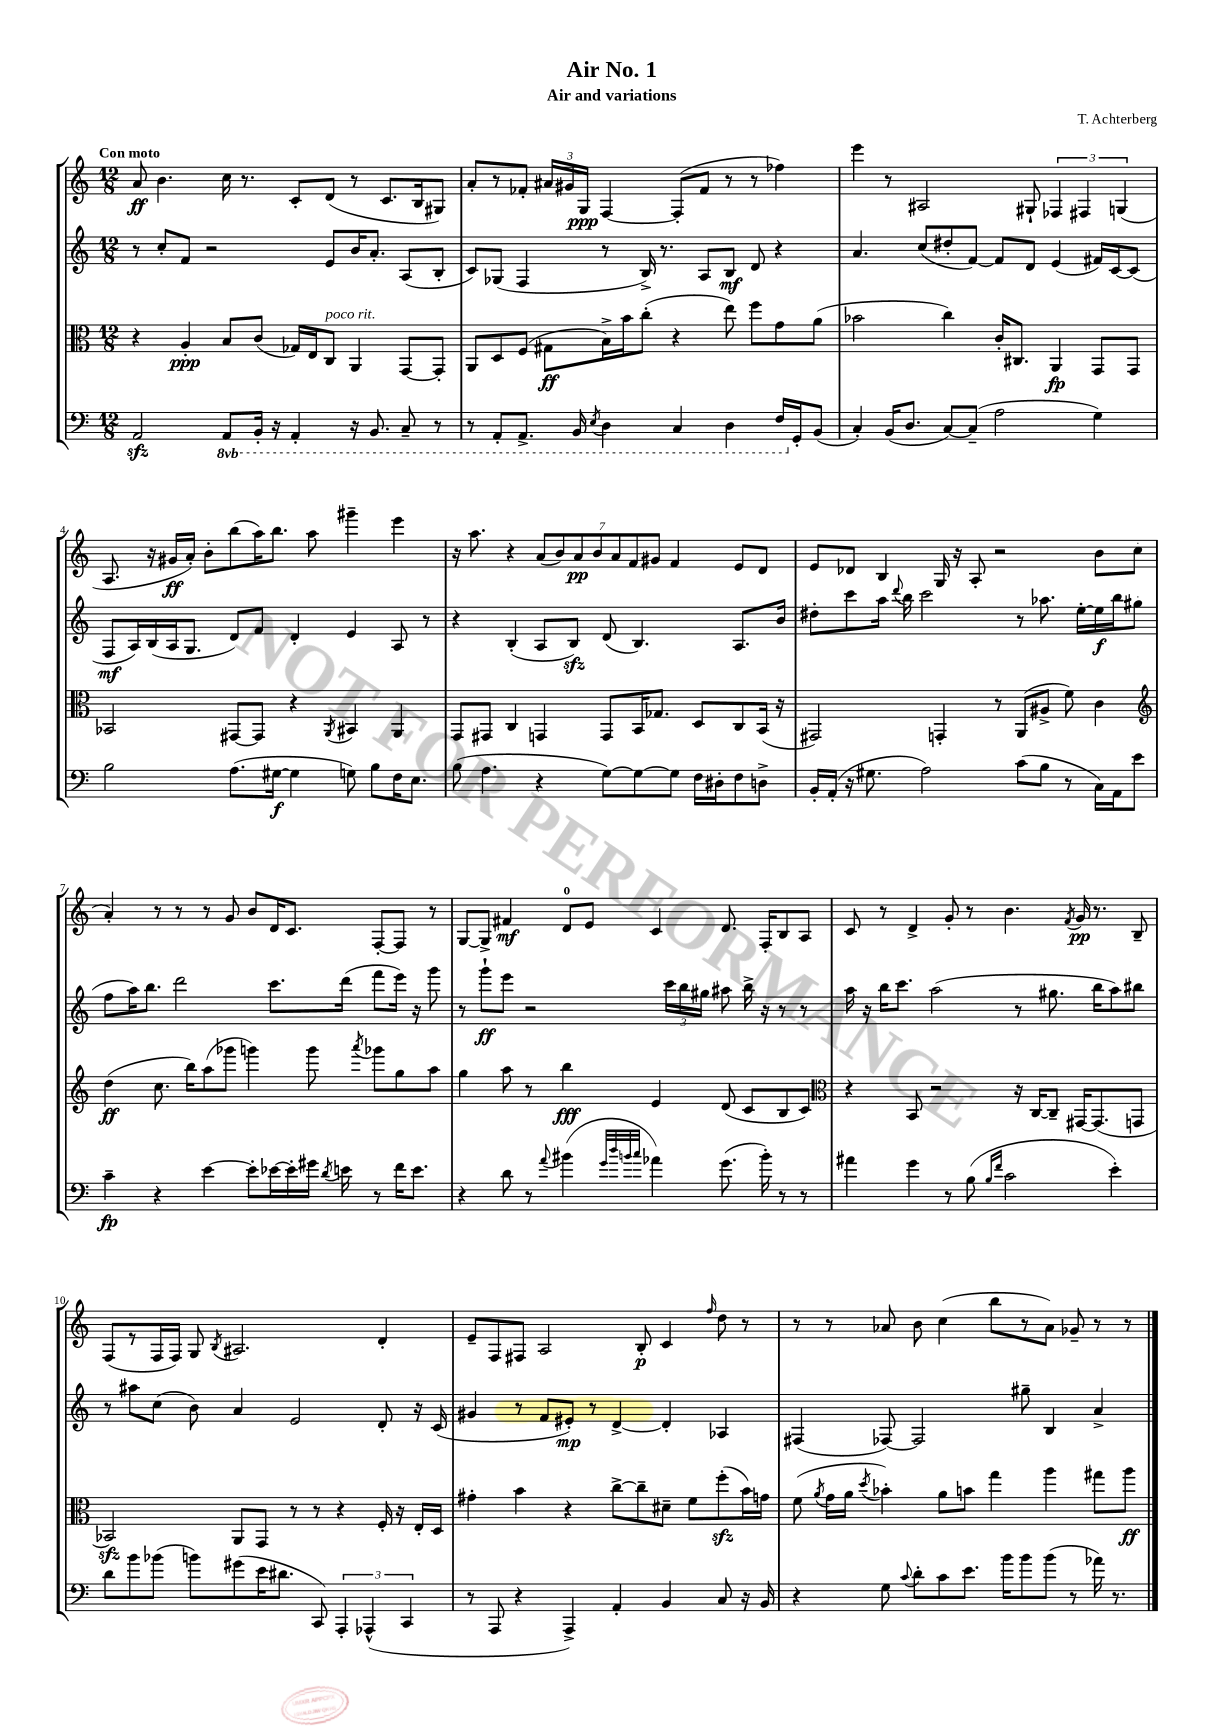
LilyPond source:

\header { title = "Air No. 1" composer = "T. Achterberg" subtitle = "Air and variations" }
<<
\new StaffGroup <<
\new Staff = "s0" {
    \clef treble \key c \major \numericTimeSignature \time 12/8 \tempo "Con moto"
    \autoBeamOff a'8\ff b'4. c''16 r8. c'8[-. d'8]( r8 c'8.[ b16 gis8]) |
    a'8[-. r8 fes'8]-. \tuplet 3/2 { ais'16[ gis'16 g16]\ppp } f4~ f8[-.( fes'8] r8 r8 fes''4) |
    e'''4 r8 ais2 gis8-! \tuplet 3/2 { fes4 fis4 g4( } |
    a8. r16 gis'16[\ff a'16]-.) b'8[-. b''8( a''16) b''8.] a''8 gis'''4-- e'''4 |
    r16 a''8. r4 \tuplet 7/4 { a'8[( b'8) a'8\pp b'8 a'8 f'8 gis'8] } f'4 e'8[ d'8] |
    e'8[ des'8] b4 g16 r16 a8-. r2 b'8[ c''8]( |
    a'4-.) r8 r8 r8 g'8 b'8[ d'16 c'8.] f8[~-. f8] r8 |
    g8[~ g8]-> fis'4\mf d'8[-0 e'8] c'4 d'8. f16[-. b8 a8] |
    c'8 r8 d'4-> g'8-. r8 b'4. \acciaccatura { f'8 } g'16\pp r8. b8-- |
    f8[( r8 f16 f16]) g8 \acciaccatura { b8 } ais2. d'4-. |
    e'8[-- f8 fis8] a2 b8-.\p c'4 \grace { f''16 } d''8 r8 |
    r8 r8 aes'8 b'8 c''4( b''8[ r8 aes'8]) ges'8-- r8 r8 \bar "|." |
}
\new Staff = "s1" {
    \clef treble \key c \major \numericTimeSignature \time 12/8
    \autoBeamOff r8 c''8[-. f'8] r2 e'8[ b'16 a'8.]-. a8[( b8]-. |
    c'8[) ges8]( f4 r8 b16->) r8. a8[ b8]\mf d'8 r4 |
    a'4. c''8[( dis''8-. f'8]~) f'8[ d'8] e'4( fis'16[) c'16~ c'8]( |
    f8[\mf a16) b16( a16 g8.] d'8[) f'8] d'4-. e'4 a8 r8 |
    r4 b4-.( a8[ b8]\sfz) d'8( b4.) a8.[ b'16] |
    dis''8[-. c'''8 a''16] \appoggiatura { d'''8 } b''16 c'''2 r8 aes''8. e''16[~-. e''16\f b''16 gis''8]( |
    f''8[ a''16) b''8.] d'''2 c'''8.[ d'''16]( f'''8[ e'''16]) r16 g'''8 |
    r8 g'''8[-!\ff e'''8] r2 \tuplet 3/2 { c'''16[ b''16 gis''16] } ais''8 b''16-> r16 r8 r8 |
    a''16 r16 b''16[ c'''8.] a''2( r8 gis''8. b''16[ a''8) bis''8] |
    r8 ais''8[ c''8]( b'8) a'4 e'2 d'8-. r16 c'16( |
    gis'4 r8 f'8[ eis'8]-.\mp) r8 d'4~-> d'4-. aes4 |
    fis4( fes8~) fes2 gis''8-- b4 a'4-> \bar "|." |
}
\new Staff = "s2" {
    \clef alto \key c \major \numericTimeSignature \time 12/8
    \autoBeamOff r4 a4-.\ppp b8[ c'8]( ges16[) e16 c8]^\markup { \italic "poco rit." } a,4 g,8[~ g,8]-. |
    a,8[ d8 f8]( gis8[\ff b16->) b'16 c''8]-.( r4 e''8) f''8[ g'8 a'8]( |
    bes'2 c''4) c'16[-. cis8.] a,4\fp g,8[ g,8] |
    bes,2 gis,8[~ gis,8] r4 \acciaccatura { a,8 } bis,4 a,4 |
    g,8[ gis,8] c4 g,4 g,8[ b,16 ges8.] d8[ c8 b,16]( r16 |
    gis,2) g,4-. r8 a,8[( ais8]-> f'8) c'4 |
    \clef treble d''4\ff( c''8. b''16[) a''8( ges'''8] g'''4) g'''8 \acciaccatura { a'''8 } ges'''8[ g''8 a''8] |
    g''4 a''8 r8 b''4\fff e'4 d'8( c'8[ b8 c'8]) |
    \clef alto r4 b,8 r2 r16 c16[~ c8]-- gis,16[~ gis,8.( g,8] |
    bes,2\sfz) a,8[ g,8] r8 r8 r4 f16-. r16 e16[-. d16] |
    gis'4-. b'4 r4 c''8[~-> c''8-- dis'8]-- f'8[ f''8-.\sfz( b'16) g'16] |
    f'8( \acciaccatura { a'8 } g'16[ a'16] \acciaccatura { d''8 } bes'4-.) a'8[ b'8] g''4 a''4 gis''8[ a''8]\ff \bar "|." |
}
\new Staff = "s3" {
    \clef bass \key c \major \numericTimeSignature \time 12/8 \set Staff.ottavationMarkups = #ottavation-simple-ordinals
    \autoBeamOff a,2\sfz \ottava #-1 a,,8[ b,,16]-. r16 a,,4-. r16 b,,8. c,8-- r8 |
    r8 a,,8[-. a,,8.]-> b,,16 \acciaccatura { e,8 } d,4 c,4 d,4 f,16[ \ottava #0 g,16-. b,8]( |
    c4-.) b,16[( d8.] c8[~) c8]--( a2 g4) |
    b2 a8.[( gis16]~\f gis4 g8) b8[ f16 e8.] |
    b8( a4. r4 g8[~) g8~ g8] f16[ dis16-. f8 d8]-> |
    b,16[-. a,16]-.( r16 gis8. a2) c'8[( b8] r8 c16[) a,16 e'8] |
    c'4--\fp r4 e'4~ e'8[-. ees'16~ ees'16-. gis'16] \acciaccatura { d'8 } e'16 r8 f'16[ e'8.] |
    r4 d'8 r8 \appoggiatura { a'8 } bis'4( \grace { g'32[ d''32 b'32 c''32] } aes'4) g'8.( b'16-.) r8 r8 |
    ais'4 g'4 r8 b8( \grace { b16[ f'16] } c'2 e'4-.) |
    d'8[ b'8 bes'8]( b'8[) gis'8( e'16 dis'8.] c,8) \tuplet 3/2 { a,,4-. aes,,4-^( c,4 } |
    r8 a,,8 r4 a,,4->) a,4-. b,4 c8 r16 b,16 |
    r4 g8 \appoggiatura { c'8 } d'8[-. c'8 e'8.] b'16[ b'8 b'8]( r8 aes'16) r8. \bar "|." |
}
>>
>>
